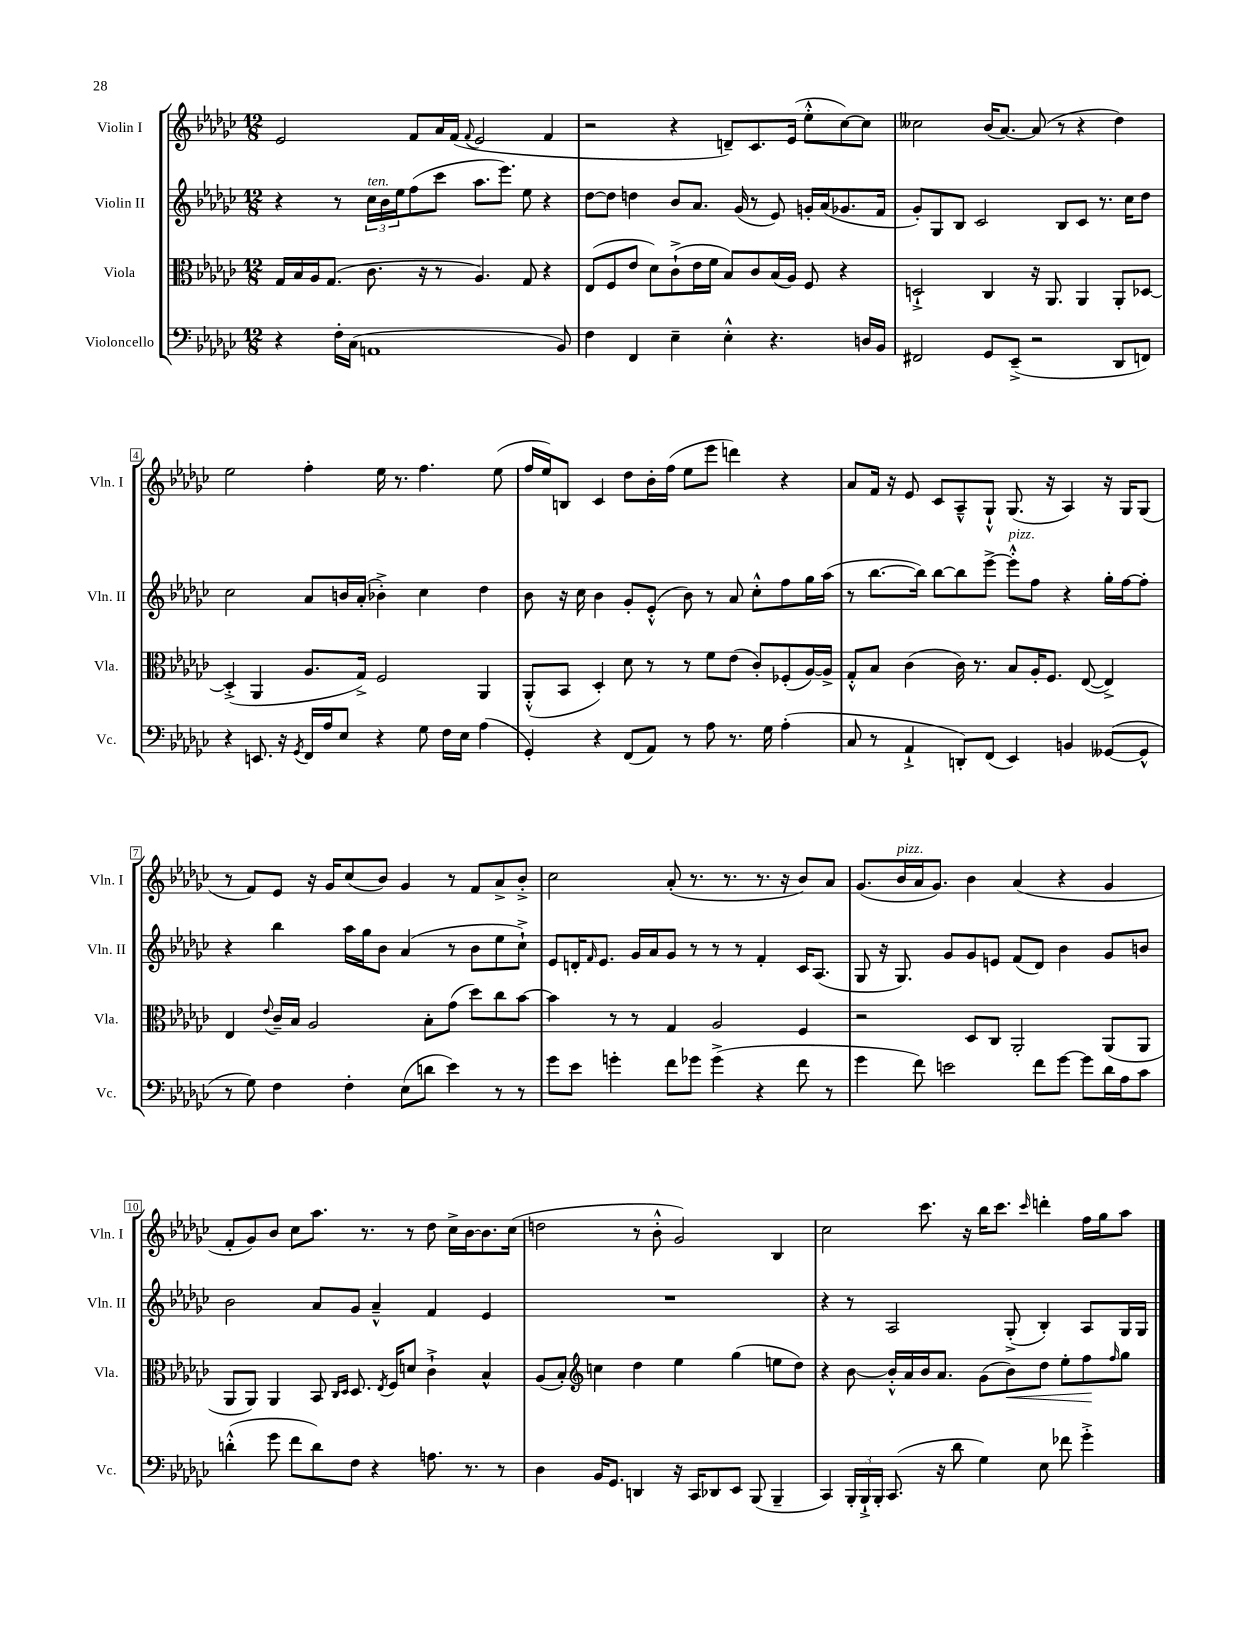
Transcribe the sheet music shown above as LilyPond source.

<<
\new StaffGroup <<
\new Staff = "s0" \with { instrumentName = "Violin I" shortInstrumentName = "Vln. I" } {
    \clef treble \key ges \major \numericTimeSignature \time 12/8
    ees'2 f'8 aes'16 f'16( \appoggiatura { f'8 } ees'2 f'4 |
    r2 r4 d'8--) ces'8. ees'16( ees''8-.-^ ces''8~) ces''8 |
    ceses''2 bes'16( aes'8.~) aes'8( r8 r4 des''4) |
    ees''2 f''4-. ees''16 r8. f''4. ees''8( |
    f''16 ees''16) b8 ces'4 des''8 bes'16-. f''16( ees''8 ees'''8 d'''4) r4 |
    aes'8 f'16 r16 ees'8 ces'8 aes8---^ ges8-!-^ ges8.( r16 aes4) r16 ges16 ges8( |
    r8 f'8) ees'8 r16 ges'16 ces''8( bes'8) ges'4 r8 f'8 aes'8-> bes'8-.-> |
    ces''2 aes'8-.( r8. r8. r8. r16 bes'8) aes'8 |
    ges'8.( bes'16^\markup { \italic "pizz." } aes'16 ges'8.) bes'4 aes'4( r4 ges'4 |
    f'8-. ges'8) bes'8 ces''8 aes''8. r8. r8 des''8 ces''16-> bes'16~ bes'8. ces''16( |
    d''2 r8 bes'8-.-^ ges'2) bes4 |
    ces''2 ces'''8. r16 bes''16 ces'''8. \grace { ces'''16 } d'''4-. f''16 ges''16 aes''8 \bar "|." |
}
\new Staff = "s1" \with { instrumentName = "Violin II" shortInstrumentName = "Vln. II" } {
    \clef treble \key ges \major \numericTimeSignature \time 12/8
    r4 r8 \tuplet 3/2 { ces''16^\markup { \italic "ten." } bes'16 ees''16 } f''8( ces'''8 aes''8. ees'''8.) ees''8 r4 |
    des''8~ des''8 d''4 bes'8 aes'8. ges'16( r8 ees'8) g'16-. aes'16( ges'8. f'16 |
    ges'8-.) ges8 bes8 ces'2 bes8 ces'8 r8. ces''16 des''8 |
    ces''2 aes'8 b'16 aes'16-.( bes'4-.->) ces''4 des''4 |
    bes'8 r16 ces''16 bes'4 ges'8-. ees'8-.-^( bes'8) r8 aes'8 ces''8-.-^ f''8 ges''16 aes''16( |
    r8 bes''8.~ bes''16) bes''8~ bes''8 ees'''8~-> ees'''8-.-^^\markup { \italic "pizz." } f''8 r4 ges''16-. f''16~ f''8-. |
    r4 bes''4 aes''16 ges''16 bes'8 aes'4( r8 bes'8 ees''8 ces''8-!->) |
    ees'8 d'16-. \grace { f'16 } ees'8. ges'16 aes'16 ges'8 r8 r8 r8 f'4-. ces'16 aes8.( |
    ges8 r16 ges8.) ges'8 ges'8 e'8 f'8( des'8) bes'4 ges'8 b'8 |
    bes'2 aes'8 ges'8 aes'4---^ f'4 ees'4 |
    R1. |
    r4 r8 aes2 ges8-.->( bes4-.) aes8 ges16 ges16 \bar "|." |
}
\new Staff = "s2" \with { instrumentName = "Viola" shortInstrumentName = "Vla." } {
    \clef alto \key ges \major \numericTimeSignature \time 12/8
    ges16 bes16 aes16 ges8.( ces'8. r16 r8 aes4.) ges8 r4 |
    ees8( f8 ees'8 des'8) ces'8-!->( ees'16 f'16 bes8) ces'8 bes16( aes16) f8 r4 |
    d2-!-> ces4 r16 aes,8. aes,4 aes,8-. des8~ |
    des4-.->( aes,4 aes8. ges16->) f2 aes,4 |
    aes,8-.-^( bes,8 des4-.) des'8 r8 r8 f'8 ees'8( ces'8-.) fes8-.( aes16~) aes16-> |
    ges8-.-^ bes8 ces'4( ces'16) r8. bes8 aes16-. f8. ees8~( ees4->) |
    ees4 \appoggiatura { ees'8 } ces'16-- bes16 aes2 bes8-. ges'8( des''8) ces''8 bes'8~ |
    bes'4 r8 r8 ges4 aes2 f4 |
    r2 des8 ces8 aes,2-. aes,8( aes,8 |
    aes,8 aes,8) aes,4 bes,8 \grace { ces16 des16 } des8. \acciaccatura { ees8 } f16 d'8 ces'4-!-> bes4-^ |
    aes8( bes8-.) \clef treble c''4 des''4 ees''4 ges''4( e''8 des''8) |
    r4 bes'8~ bes'16-.-^ aes'16 bes'16 aes'8. ges'8( bes'8\<) des''8 ees''8-. f''8\! \grace { f''16 } ges''8 \bar "|." |
}
\new Staff = "s3" \with { instrumentName = "Violoncello" shortInstrumentName = "Vc." } {
    \clef bass \key ges \major \numericTimeSignature \time 12/8
    r4 f16-. ces16( a,1 bes,8) |
    f4 f,4 ees4-- ees4-.-^ r4. d16 bes,16 |
    fis,2 ges,8 ees,8--->( r2 des,8 f,8) |
    r4 e,8. r16 \acciaccatura { ges,8 } f,16 aes16 ees8 r4 ges8 f16 ees16 aes4( |
    ges,4-.) r4 f,8( aes,8) r8 aes8 r8. ges16 aes4-.( |
    ces8 r8 aes,4-!-> d,8-.) f,8( ees,4) b,4 geses,8~( geses,8-^ |
    r8 ges8) f4 f4-. ees8( d'8 ees'4) r8 r8 |
    ges'8 ees'8 g'4-. f'8 ges'8 ges'4->( r4 f'8 r8 |
    ges'4 f'8) e'2 f'8 ges'8~ ges'8 des'16 aes16 ces'8 |
    d'4-.-^( ges'8 f'8 d'8) f8 r4 a8. r8. r8 |
    des4 bes,16 ges,8. d,4 r16 ces,16 des,8 ees,8 bes,,8( bes,,4-- |
    ces,4) \tuplet 3/2 { bes,,16-. bes,,16-!-> bes,,16-. } ces,8.( r16 des'8 ges4) ees8 fes'8 ges'4-.-> \bar "|." |
}
>>
>>
\layout { \context { \Score \override BarNumber.stencil = #(make-stencil-boxer 0.1 0.3 ly:text-interface::print) } }
